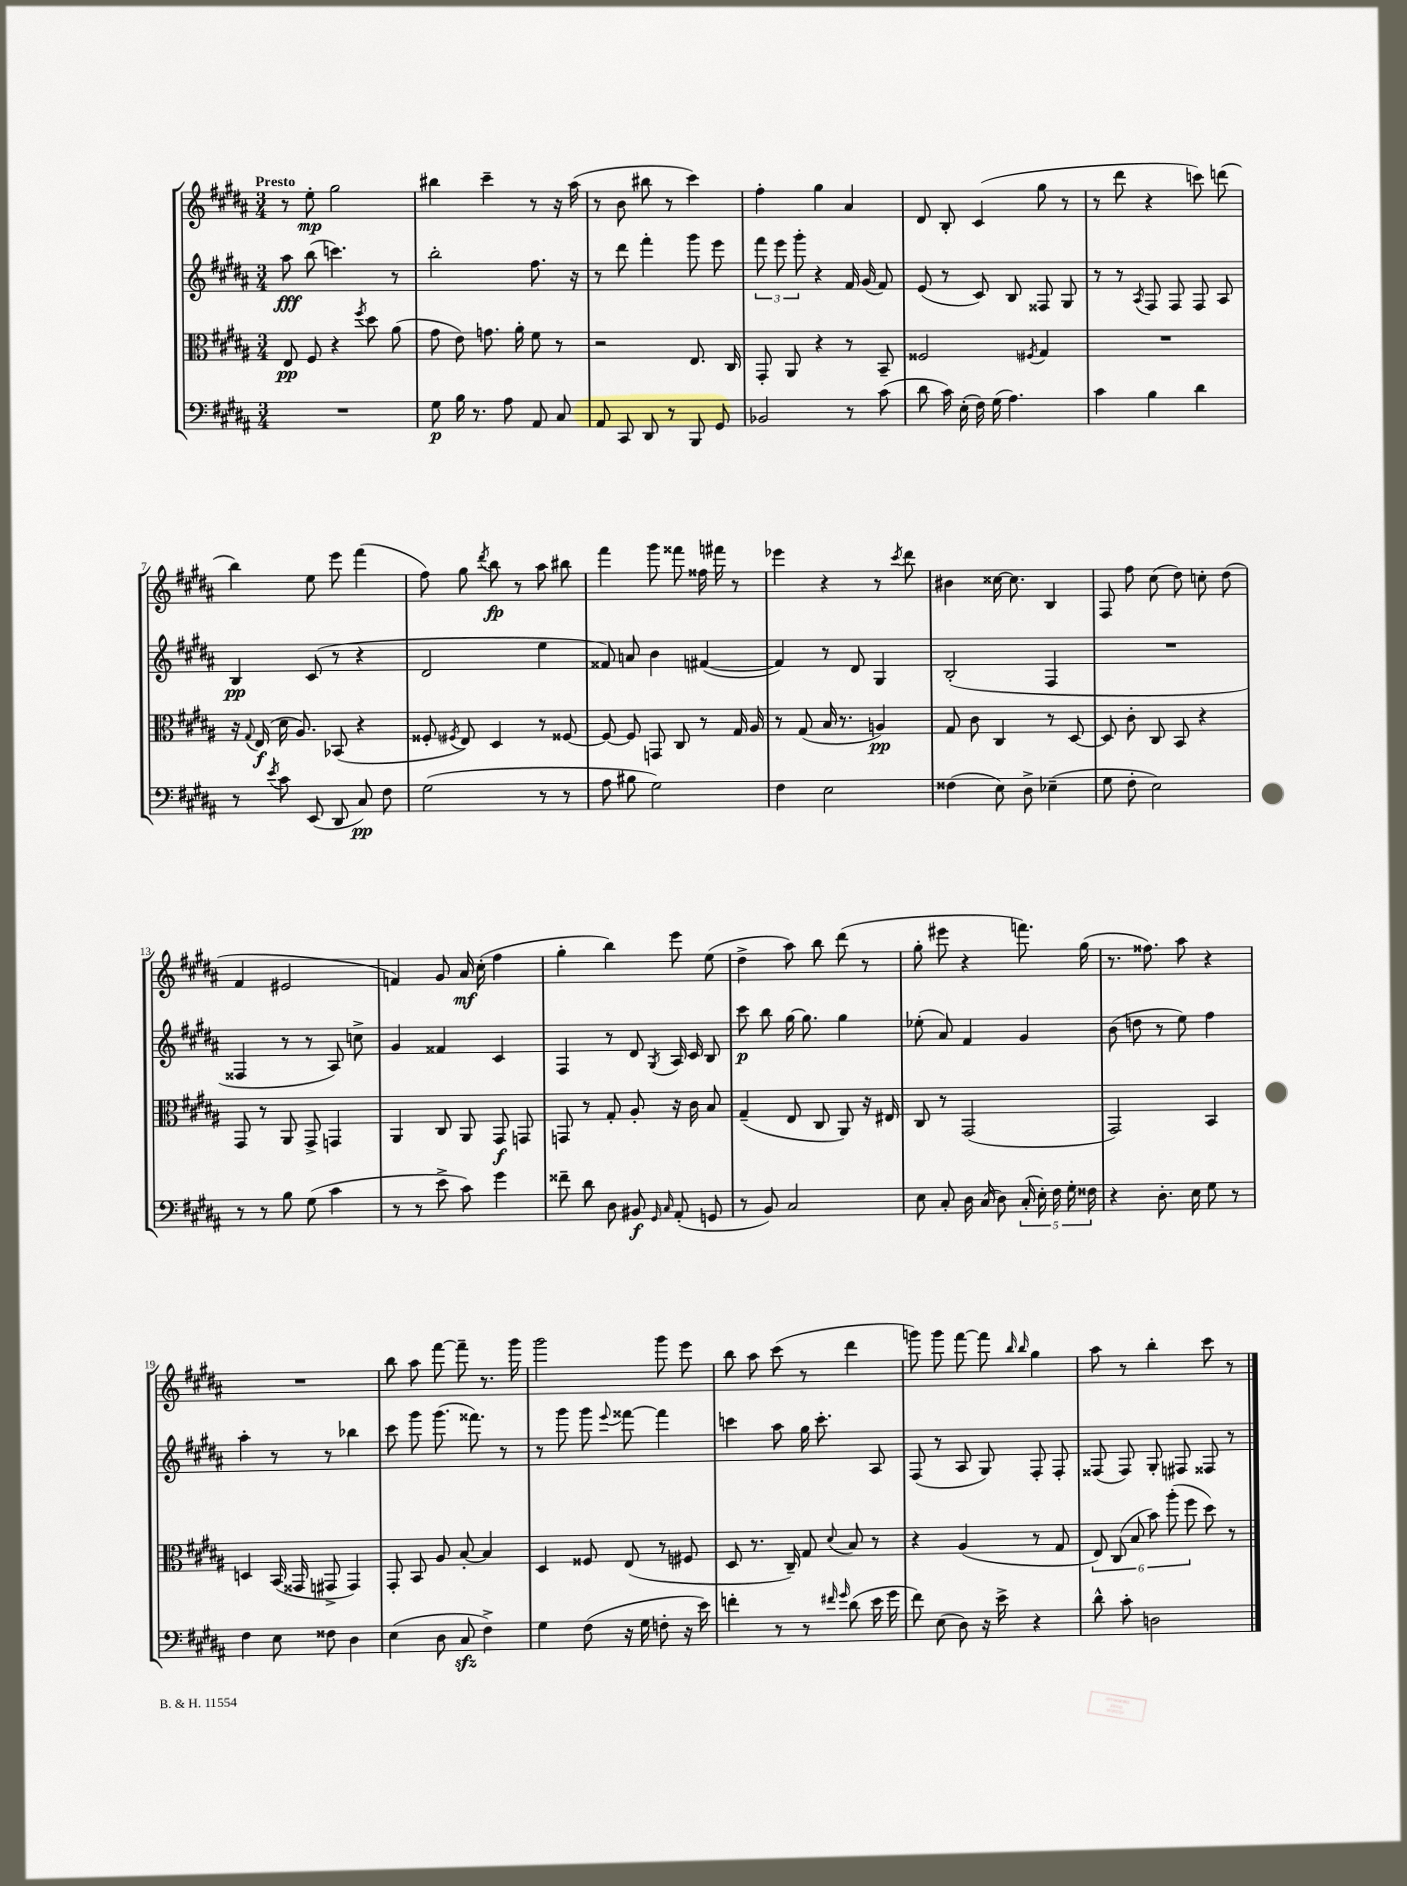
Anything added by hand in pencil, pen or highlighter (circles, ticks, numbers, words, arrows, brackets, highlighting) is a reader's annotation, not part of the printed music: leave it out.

**kern	**dynam	**kern	**dynam	**kern	**dynam	**kern	**dynam
*part4	*part4	*part3	*part3	*part2	*part2	*part1	*part1
*staff4	*staff4	*staff3	*staff3	*staff2	*staff2	*staff1	*staff1
*clefF4	*	*clefC3	*	*clefG2	*	*clefG2	*
*k[f#c#g#d#a#]	*	*k[f#c#g#d#a#]	*	*k[f#c#g#d#a#]	*	*k[f#c#g#d#a#]	*
*M3/4	*	*M3/4	*	*M3/4	*	*M3/4	*
=1	=1	=1	=1	=1	=1	=1	=1
!	!	!	!	!	!	!LO:TX:a:B:t=Presto	!
2.r	.	8E/	pp	8aa#\	fff	8r	.
.	.	8F#/	.	(8bb\	.	8ee'\	mp
.	.	4r	.	4.cccn\)	.	2gg#\	.
.	.	8qff#/	.	.	.	.	.
.	.	8dd#\	.	.	.	.	.
.	.	(8a#\	.	8r	.	.	.
=2	=2	=2	=2	=2	=2	=2	=2
8G#\	p	8g#\	.	2bb'\	.	4bb#X\	.
16B\	.	8e\)	.	.	.	.	.
8.r	.	.	.	.	.	.	.
.	.	8.gn\	.	.	.	4ccc#~\	.
8A#\	.	.	.	.	.	.	.
.	.	16a#'\	.	.	.	.	.
8AA#/	.	8f#\	.	8.ff#\	.	8r	.
8C#/	.	8r	.	.	.	16r	.
.	.	.	.	16r	.	(16aa#\	.
=3	=3	=3	=3	=3	=3	=3	=3
8AA#/	.	2r	.	8r	.	8r	.
8CC#/	.	.	.	8ddd#\	.	8b\	.
8DD#/	.	.	.	4fff#'\	.	8bb#X\	.
8r	.	.	.	.	.	8r	.
8BBB/	.	8.E/	.	8ggg#\	.	4ccc#\)	.
8GG#/	.	.	.	8eee\	.	.	.
.	.	16C#/	.	.	.	.	.
=4	=4	=4	=4	=4	=4	=4	=4
2BB-X/	.	8GG#'/	.	12fff#\	.	4ff#'\	.
.	.	.	.	12eee\	.	.	.
.	.	8AA#/	.	.	.	.	.
.	.	.	.	12ggg#'\	.	.	.
.	.	4r	.	4r	.	4gg#\	.
8r	.	8r	.	16f#/	.	4a#/	.
.	.	.	.	(16g#/	.	.	.
(8c#\	.	8BB~/	.	8f#/)	.	.	.
=5	=5	=5	=5	=5	=5	=5	=5
8d#\	.	2F##X/	.	(8e/	.	8d#/	.
16c#\)	.	.	.	8r	.	8B'/	.
(16E'\	.	.	.	.	.	.	.
16F#\)	.	.	.	8c#/)	.	(4c#/	.
(16G#\	.	.	.	.	.	.	.
4.A#\)	.	.	.	8B/	.	.	.
.	.	8qF#X/	.	.	.	.	.
.	.	4G#/	.	8F##X/	.	8gg#\	.
.	.	.	.	8G#/	.	8r	.
=6	=6	=6	=6	=6	=6	=6	=6
4c#\	.	2.r	.	8r	.	8r	.
.	.	.	.	8r	.	8ddd#\	.
.	.	.	.	8qA#/	.	.	.
4B\	.	.	.	8F#/	.	4r	.
.	.	.	.	8F#/	.	.	.
4d#\	.	.	.	8F#/	.	8cccn\)	.
.	.	.	.	8A#/	.	(8dddn\	.
!!LO:LB:g=z
=7	=7	=7	=7	=7	=7	=7	=7
8r	.	16r	.	4B/	pp	4bb\)	.
.	.	8qqG#/	.	.	.	.	.
.	.	(16E/	f	.	.	.	.
8qe/	.	.	.	.	.	.	.
8c#\	.	16d#\	.	.	.	.	.
.	.	8.A#/)	.	.	.	.	.
(8EE/	.	.	.	(8c#/	.	8ee\	.
8DD#/	.	(8BB-X/	.	8r	.	8eee\	.
8C#/)	pp	4r	.	4r	.	(4fff#\	.
8F#\	.	.	.	.	.	.	.
=8	=8	=8	=8	=8	=8	=8	=8
(2G#\	.	8F##X'/	.	2d#/	.	8ff#\)	.
.	.	8qF#X/	.	.	.	.	.
.	.	8E/)	.	.	.	8gg#\	.
.	.	.	.	.	.	8qddd#/	.
.	.	4D#/	.	.	.	8bb\	fp
.	.	.	.	.	.	8r	.
8r	.	8r	.	4ee\	.	8aa#\	.
8r	.	[8F##X/	.	.	.	8bb#X\	.
=9	=9	=9	=9	=9	=9	=9	=9
8A#\	.	8F##/_	.	8f##X/)	.	4fff#\	.
8B#X\	.	8F##/]	.	8an/	.	.	.
2G#\)	.	8GGn/	.	4b\	.	8ggg#\	.
.	.	8C#/	.	.	.	8fff##X\	.
.	.	8r	.	([4f#X/	.	16ff##X\	.
.	.	.	.	.	.	16fff#X\	.
.	.	16G#/	.	.	.	8r	.
.	.	16A#/	.	.	.	.	.
=10	=10	=10	=10	=10	=10	=10	=10
4F#\	.	8r	.	4f#/])	.	4eee-X\	.
.	.	(8G#/	.	.	.	.	.
2E\	.	16B/	.	8r	.	4r	.
.	.	8.r	.	.	.	.	.
.	.	.	.	8d#/	.	.	.
.	.	4An/)	pp	4G#/	.	8r	.
.	.	.	.	.	.	8qccc#/	.
.	.	.	.	.	.	8ddd#\	.
=11	=11	=11	=11	=11	=11	=11	=11
(4F##X\	.	8G#/	.	(2B'/	.	4b#X\	.
.	.	8c#\	.	.	.	.	.
8E\)	.	4C#/	.	.	.	[16cc##X\	.
.	.	.	.	.	.	8.cc##\]	.
8D#^\	.	.	.	.	.	.	.
(4E-X~\	.	8r	.	4F#/	.	4B/	.
.	.	[8D#/	.	.	.	.	.
=12	=12	=12	=12	=12	=12	=12	=12
8G#\	.	8D#/]	.	2.r	.	8F#/	.
8F#'\	.	8c#'\	.	.	.	8ff#\	.
2E\)	.	8C#/	.	.	.	(8cc#\	.
.	.	8BB/	.	.	.	8dd#\)	.
.	.	4r	.	.	.	8ccn'\	.
.	.	.	.	.	.	(8dd#\	.
!!LO:LB:g=z
=13	=13	=13	=13	=13	=13	=13	=13
8r	.	8GG#/	.	4F##X/	.	4f#/	.
8r	.	8r	.	.	.	.	.
8B\	.	8AA#/	.	8r	.	2e#X/	.
(8G#\	.	8GG#^/	.	8r	.	.	.
4c#\	.	4GGn/	.	8A#/)	.	.	.
.	.	.	.	8ccn^\	.	.	.
=14	=14	=14	=14	=14	=14	=14	=14
8r	.	4AA#/	.	4g#/	.	4fn/)	.
8r	.	.	.	.	.	.	.
8e^\	.	8C#/	.	4f##X/	.	8g#/	.
8c#\)	.	8AA#/	.	.	.	16a#/	mf
.	.	.	.	.	.	(16cc#'\	.
4g#\	.	8GG#/	f	4c#/	.	4ff#\	.
.	.	8GGn/	.	.	.	.	.
=15	=15	=15	=15	=15	=15	=15	=15
8f##X~\	.	8GGn/	.	4F#/	.	4gg#'\	.
8d#\	.	8r	.	.	.	.	.
8D#\	.	8G#'/	.	8r	.	4bb\)	.
8BB#X/	f	8A#'/	.	8d#/	.	.	.
16qqGG#/	.	.	.	.	.	.	.
16qqC#/	.	.	.	8qG#/	.	.	.
(8AA#'/	.	16r	.	16A#/	.	8eee\	.
.	.	16c#\	.	16c#/	.	.	.
8GGn/	.	8B/	.	8B/	.	(8ee\	.
=16	=16	=16	=16	=16	=16	=16	=16
8r	.	(4G#~/	.	8ccc#\	p	4dd#^\	.
8BB/)	.	.	.	8bb\	.	.	.
2C#/	.	8E/	.	[16gg#\	.	8aa#\)	.
.	.	.	.	8.gg#\]	.	.	.
.	.	8C#/	.	.	.	8bb\	.
.	.	8AA#/)	.	4gg#\	.	(8ddd#\	.
.	.	16r	.	.	.	8r	.
.	.	16E#X/	.	.	.	.	.
=17	=17	=17	=17	=17	=17	=17	=17
8E\	.	8C#/	.	(8ee-X'\	.	8gg#'\	.
8C#'/	.	8r	.	8a#/)	.	8eee#X\	.
16D#\	.	(2GG#/	.	4f#/	.	4r	.
(16C#/	.	.	.	.	.	.	.
8D#\)	.	.	.	.	.	.	.
(20C#'/	.	.	.	4g#/	.	8.fffn\)	.
20E'\)	.	.	.	.	.	.	.
20F#\	.	.	.	.	.	.	.
20G#'\	.	.	.	.	.	.	.
.	.	.	.	.	.	(16gg#\	.
20F##X\	.	.	.	.	.	.	.
=18	=18	=18	=18	=18	=18	=18	=18
4r	.	2GG#/)	.	(8b\	.	8.r	.
.	.	.	.	8ddn\	.	.	.
.	.	.	.	.	.	8.ff##X\)	.
8.D#'\	.	.	.	8r	.	.	.
.	.	.	.	8ee\)	.	8aa#\	.
16E\	.	.	.	.	.	.	.
8G#\	.	4BB/	.	4ff#\	.	4r	.
8r	.	.	.	.	.	.	.
!!LO:LB:g=z
=19	=19	=19	=19	=19	=19	=19	=19
4F#\	.	4Dn/	.	4aa#'\	.	2.r	.
8E\	.	(16BB/	.	8r	.	.	.
.	.	16GG##X/	.	.	.	.	.
8F##X\	.	8GG#X^/	.	8r	.	.	.
4D#\	.	4GG#/)	.	4bb-X\	.	.	.
=20	=20	=20	=20	=20	=20	=20	=20
(4E\	.	8GG#'/	.	8ccc#\	.	8bb\	.
.	.	8BB/	.	8ggg#\	.	8aa#\	.
8D#\	.	8A#/	.	(8.ggg#\	.	[8fff#\	.
8C#zz/	.	[8B'/	.	.	.	8fff#~\]	.
.	.	.	.	8.fff##X\)	.	.	.
4F#^\)	.	4B/]	.	.	.	8.r	.
.	.	.	.	8r	.	.	.
.	.	.	.	.	.	16ggg#\	.
=21	=21	=21	=21	=21	=21	=21	=21
4G#\	.	4D#/	.	8r	.	2ggg#\	.
.	.	.	.	8ggg#\	.	.	.
(8F#\	.	8F##X/	.	8ggg#\	.	.	.
.	.	.	.	8qqeee/	.	.	.
16r	.	(8E/	.	[8fff##X\	.	.	.
16G#\	.	.	.	.	.	.	.
8Fn'\	.	8r	.	4fff##\]	.	8ggg#\	.
16r	.	8F#X/	.	.	.	8eee\	.
16e\)	.	.	.	.	.	.	.
=22	=22	=22	=22	=22	=22	=22	=22
4fn'\	.	8D#/	.	4cccn\	.	8bb\	.
.	.	8.r	.	.	.	8aa#\	.
8r	.	.	.	8aa#\	.	(8ccc#\	.
.	.	16C#~/)	.	.	.	.	.
8r	.	8G#/	.	16gg#\	.	8r	.
.	.	.	.	8.ccc'\	.	.	.
16qqf#X/	.	.	.	.	.	.	.
16qqg#/	.	8qqd#/	.	.	.	.	.
(8d#\	.	8B/	.	.	.	4ddd#\	.
16e\	.	8r	.	8A#/	.	.	.
16g#\	.	.	.	.	.	.	.
=23	=23	=23	=23	=23	=23	=23	=23
8f#\)	.	4r	.	(8F#/	.	8gggn\)	.
(8E\	.	.	.	8r	.	8ggg\	.
8D#\)	.	(4A#/	.	8A#/	.	[8fff#\	.
16r	.	.	.	8G#/)	.	8fff#\]	.
16e^\	.	.	.	.	.	.	.
.	.	.	.	.	.	16qqbb/	.
.	.	.	.	.	.	16qqbb/	.
4r	.	8r	.	8F#'/	.	4gg#\	.
.	.	8G#/	.	8F#'/	.	.	.
=24	=24	=24	=24	=24	=24	=24	=24
8d#^^\	.	12E/)	.	(8F##X/	.	8aa#\	.
.	.	(12C#/	.	.	.	.	.
8c#'\	.	.	.	8F##/)	.	8r	.
.	.	12B/	.	.	.	.	.
2Dn\	.	12b\)	.	8G#'/	.	4bb'\	.
.	.	(12aa#'\	.	.	.	.	.
.	.	.	.	8F#X/	.	.	.
.	.	12ff#\	.	.	.	.	.
.	.	8dd#\)	.	8F##X/	.	8ccc#\	.
.	.	8r	.	8r	.	8r	.
==	==	==	==	==	==	==	==
*-	*-	*-	*-	*-	*-	*-	*-
